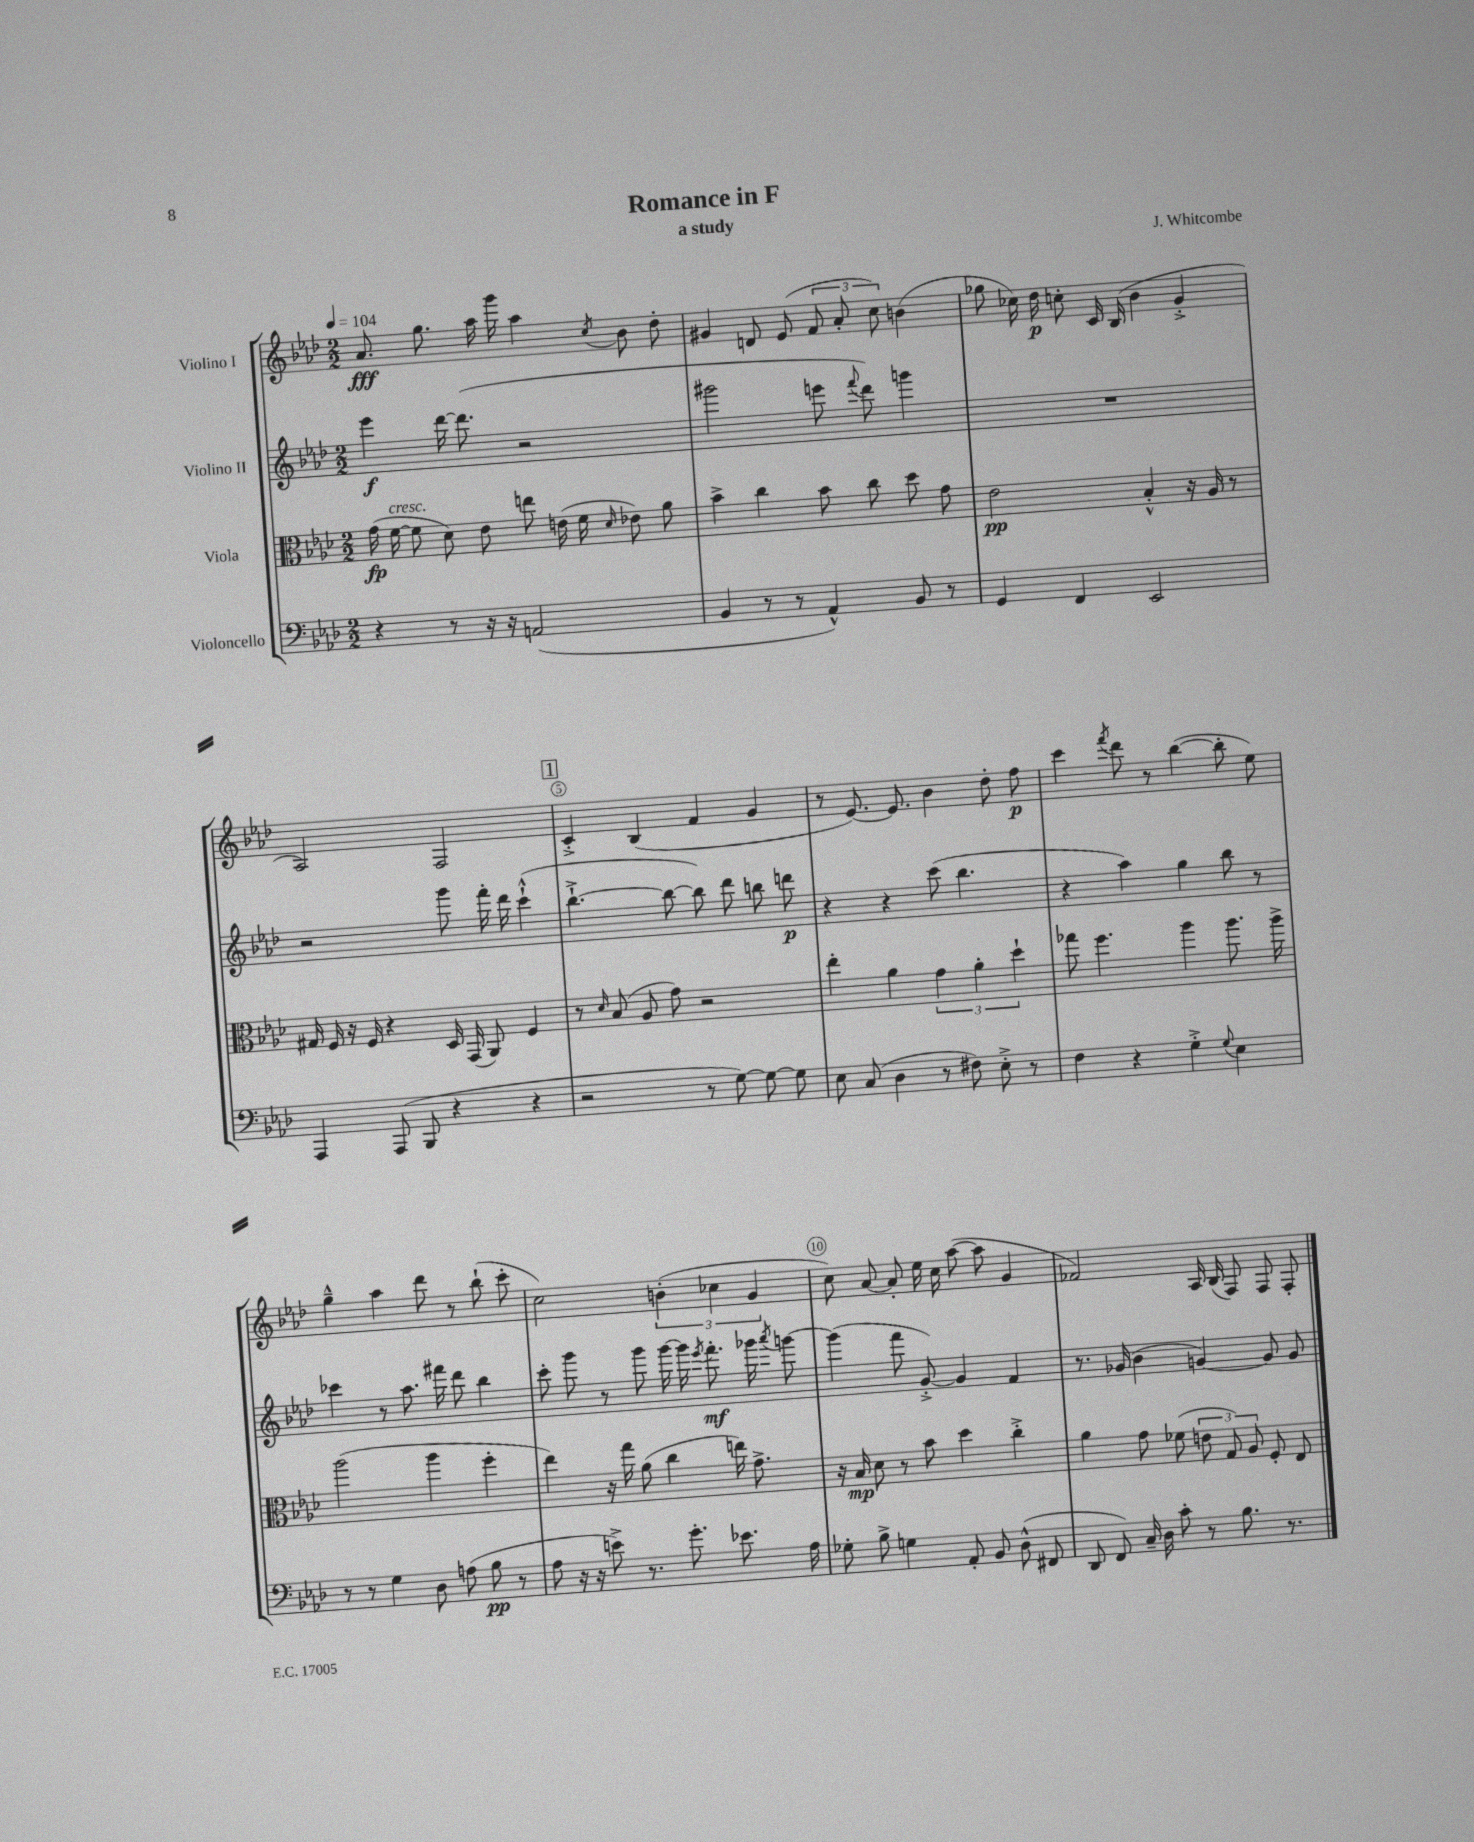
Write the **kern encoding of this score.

**kern	**dynam	**kern	**dynam	**kern	**dynam	**kern	**dynam
*part4	*part4	*part3	*part3	*part2	*part2	*part1	*part1
*staff4	*staff4	*staff3	*staff3	*staff2	*staff2	*staff1	*staff1
*I"Violoncello	*	*I"Viola	*	*I"Violino II	*	*I"Violino I	*
*clefF4	*	*clefC3	*	*clefG2	*	*clefG2	*
*k[b-e-a-d-]	*	*k[b-e-a-d-]	*	*k[b-e-a-d-]	*	*k[b-e-a-d-]	*
*M2/2	*	*M2/2	*	*M2/2	*	*M2/2	*
*MM104	*	*MM104	*	*MM104	*	*MM104	*
=1	=1	=1	=1	=1	=1	=1	=1
4r	.	(16g\	fp	4eee-\	f	8.a-/	fff
!	!	!LO:TX:a:i:t=cresc.	!	!	!	!	!
.	.	[16f\	.	.	.	.	.
.	.	8f\]	.	.	.	.	.
.	.	.	.	.	.	8.gg\	.
8r	.	8d-\)	.	[16ddd-\	.	.	.
.	.	.	.	(8.ddd-\]	.	.	.
16r	.	8e-\	.	.	.	16aa-\	.
16r	.	.	.	.	.	16ggg\	.
(2AAn/	.	8een\	.	2r	.	4aa-\	.
.	.	(16en\	.	.	.	.	.
.	.	16f\	.	.	.	.	.
.	.	16qqd-/	.	.	.	8qcc/	.
.	.	8e-X\)	.	.	.	8b-\	.
.	.	8a-\	.	.	.	8dd-'\	.
=2	=2	=2	=2	=2	=2	=2	=2
4BB-/	.	4b-^\	.	2ggg#X\	.	4g#X/	.
8r	.	4cc\	.	.	.	8dn/	.
8r	.	.	.	.	.	(8e-/	.
4AA-^^/)	.	8b-\	.	8eeen\	.	12f/	.
.	.	.	.	.	.	12a-'/	.
.	.	.	.	8qqfff/	.	.	.
.	.	8cc\	.	8ddd-\)	.	.	.
.	.	.	.	.	.	12cc\)	.
8BB-/	.	8dd-\	.	4gggn\	.	(4bn\	.
8r	.	8g\	.	.	.	.	.
=3	=3	=3	=3	=3	=3	=3	=3
4GG/	.	2e-\	pp	1r	.	8gg-X\	.
.	.	.	.	.	.	16cc-X\)	.
.	.	.	.	.	.	16dd-\	p
4FF/	.	.	.	.	.	8ccn'\	.
.	.	.	.	.	.	16c/	.
.	.	.	.	.	.	(16B-/	.
2EE-/	.	4B-'^^/	.	.	.	4b-\	.
.	.	16r	.	.	.	4g'^/	.
.	.	16A-/	.	.	.	.	.
.	.	8r	.	.	.	.	.
!!LO:LB:g=z
=4	=4	=4	=4	=4	=4	=4	=4
4AAA-/	.	16G#X/	.	2r	.	2A-/)	.
.	.	16F/	.	.	.	.	.
.	.	16r	.	.	.	.	.
.	.	16F/	.	.	.	.	.
(8AAA-/	.	4r	.	.	.	.	.
8BBB-/	.	.	.	.	.	.	.
4r	.	16D-/	.	8ggg\	.	2F/	.
.	.	(16GG/	.	.	.	.	.
.	.	8AA-/)	.	16fff'\	.	.	.
.	.	.	.	16ddd-\	.	.	.
4r	.	4F/	.	(4ccc`^^\	.	.	.
!!LO:REH:place=s1:t=1
=5	=5	=5	=5	=5	=5	=5	=5
2r	.	8r	.	[4.bb-`^\	.	4c'^/	.
.	.	16qqd-/	.	.	.	.	.
.	.	(8B-/	.	.	.	.	.
.	.	8A-/	.	.	.	(4B-/	.
.	.	8g\)	.	8bb-\_	.	.	.
8r	.	2r	.	8bb-\])	.	4f/	.
[8G\)	.	.	.	8ddd-\	.	.	.
8G\_	.	.	.	8bbn\	.	4g/	.
8G\]	.	.	.	8dddn\	p	.	.
=6	=6	=6	=6	=6	=6	=6	=6
8E-\	.	4ee-'\	.	4r	.	8r	.
(8C/	.	.	.	.	.	[8.e-/)	.
4D-\	.	4a-\	.	4r	.	.	.
.	.	.	.	.	.	8.e-/]	.
8r	.	6g\	.	(8ccc\	.	4b-\	.
8F#X\)	.	.	.	4.bb-\	.	.	.
.	.	6a-'\	.	.	.	.	.
8E-'^\	.	.	.	.	.	8dd-'\	.
.	.	6dd-`\	.	.	.	.	.
8r	.	.	.	.	.	8ff\	p
=7	=7	=7	=7	=7	=7	=7	=7
4F\	.	8gg-X\	.	4r	.	4ccc\	.
.	.	4.ff\	.	.	.	.	.
.	.	.	.	.	.	8qfff/	.
4r	.	.	.	4aa-\)	.	8ddd-\	.
.	.	.	.	.	.	8r	.
4G'^\	.	4aa-\	.	4gg\	.	([4bb-\	.
8qqG/	.	.	.	.	.	.	.
4E-\	.	8.aa-\	.	8bb-\	.	8bb-'\]	.
.	.	.	.	8r	.	8ee-\)	.
.	.	16aa-^\	.	.	.	.	.
!!LO:LB:g=z
=8	=8	=8	=8	=8	=8	=8	=8
8r	.	(2aa-\	.	4ccc-X\	.	4gg~^^\	.
8r	.	.	.	.	.	.	.
4G\	.	.	.	8r	.	4aa-\	.
.	.	.	.	8.aa-\	.	.	.
8D-\	.	4aa-\	.	.	.	8ddd-\	.
.	.	.	.	16fff#X\	.	.	.
(8An\	.	.	.	8ddd-\	.	8r	.
8B-\	pp	4ff'\	.	4bb-\	.	(8bb-`\	.
8r	.	.	.	.	.	8ccc'\	.
=9	=9	=9	=9	=9	=9	=9	=9
8A-\	.	4ee-\)	.	8ccc'\	.	2cc\)	.
16r	.	.	.	8ggg\	.	.	.
16r	.	.	.	.	.	.	.
8en^\)	.	16r	.	8r	.	.	.
.	.	16gg\	.	.	.	.	.
8.r	.	(8a-\	.	8ggg\	.	.	.
.	.	4cc\	.	[16ggg\	.	(6bn'\	.
8.g'\	.	.	.	16ggg\]	.	.	.
.	.	.	.	8qeee-/	.	.	.
.	.	.	.	8.fff'\	mf	.	.
.	.	.	.	.	.	6cc-X\	.
8.e-X\	.	16een\)	.	.	.	.	.
.	.	8.g^\	.	16ggg-X\	.	.	.
.	.	.	.	.	.	6g/	.
.	.	.	.	8qaaa-/	.	.	.
.	.	.	.	[8gggn\	.	.	.
16A-\	.	.	.	.	.	.	.
=10	=10	=10	=10	=10	=10	=10	=10
8G-X'\	.	16r	.	(4ggg\]	.	8cc\)	.
.	.	16B-/	mp	.	.	.	.
8B-^\	.	8d-\	.	.	.	[8a-/	.
4Gn\	.	8r	.	8fff\	.	8a-'/]	.
.	.	8b-\	.	[8g'^/)	.	16ee-\	.
.	.	.	.	.	.	16cc\	.
8AA-'/	.	4dd-\	.	4g/]	.	([8aa-\	.
8BB-/	.	.	.	.	.	8aa-\]	.
(8D-^^\	.	4cc'^\	.	4f/	.	4g/	.
8FF#X/	.	.	.	.	.	.	.
=11	=11	=11	=11	=11	=11	=11	=11
8DD-/	.	4a-\	.	8.r	.	2f-X/)	.
8FF/)	.	.	.	.	.	.	.
.	.	.	.	(16g-X/	.	.	.
16C~/	.	8g\	.	4b-\	.	.	.
16D-\	.	.	.	.	.	.	.
8c'\	.	(8f-X\	.	.	.	.	.
8r	.	12en\	.	[4gn/)	.	16A-/	.
.	.	.	.	.	.	(16B-/	.
.	.	12G/)	.	.	.	.	.
8.B-\	.	.	.	.	.	8F/)	.
.	.	12A-/	.	.	.	.	.
.	.	8F'/	.	8g/]	.	8F/	.
8.r	.	.	.	.	.	.	.
.	.	8E-/	.	8g/	.	8F'/	.
==	==	==	==	==	==	==	==
*-	*-	*-	*-	*-	*-	*-	*-
